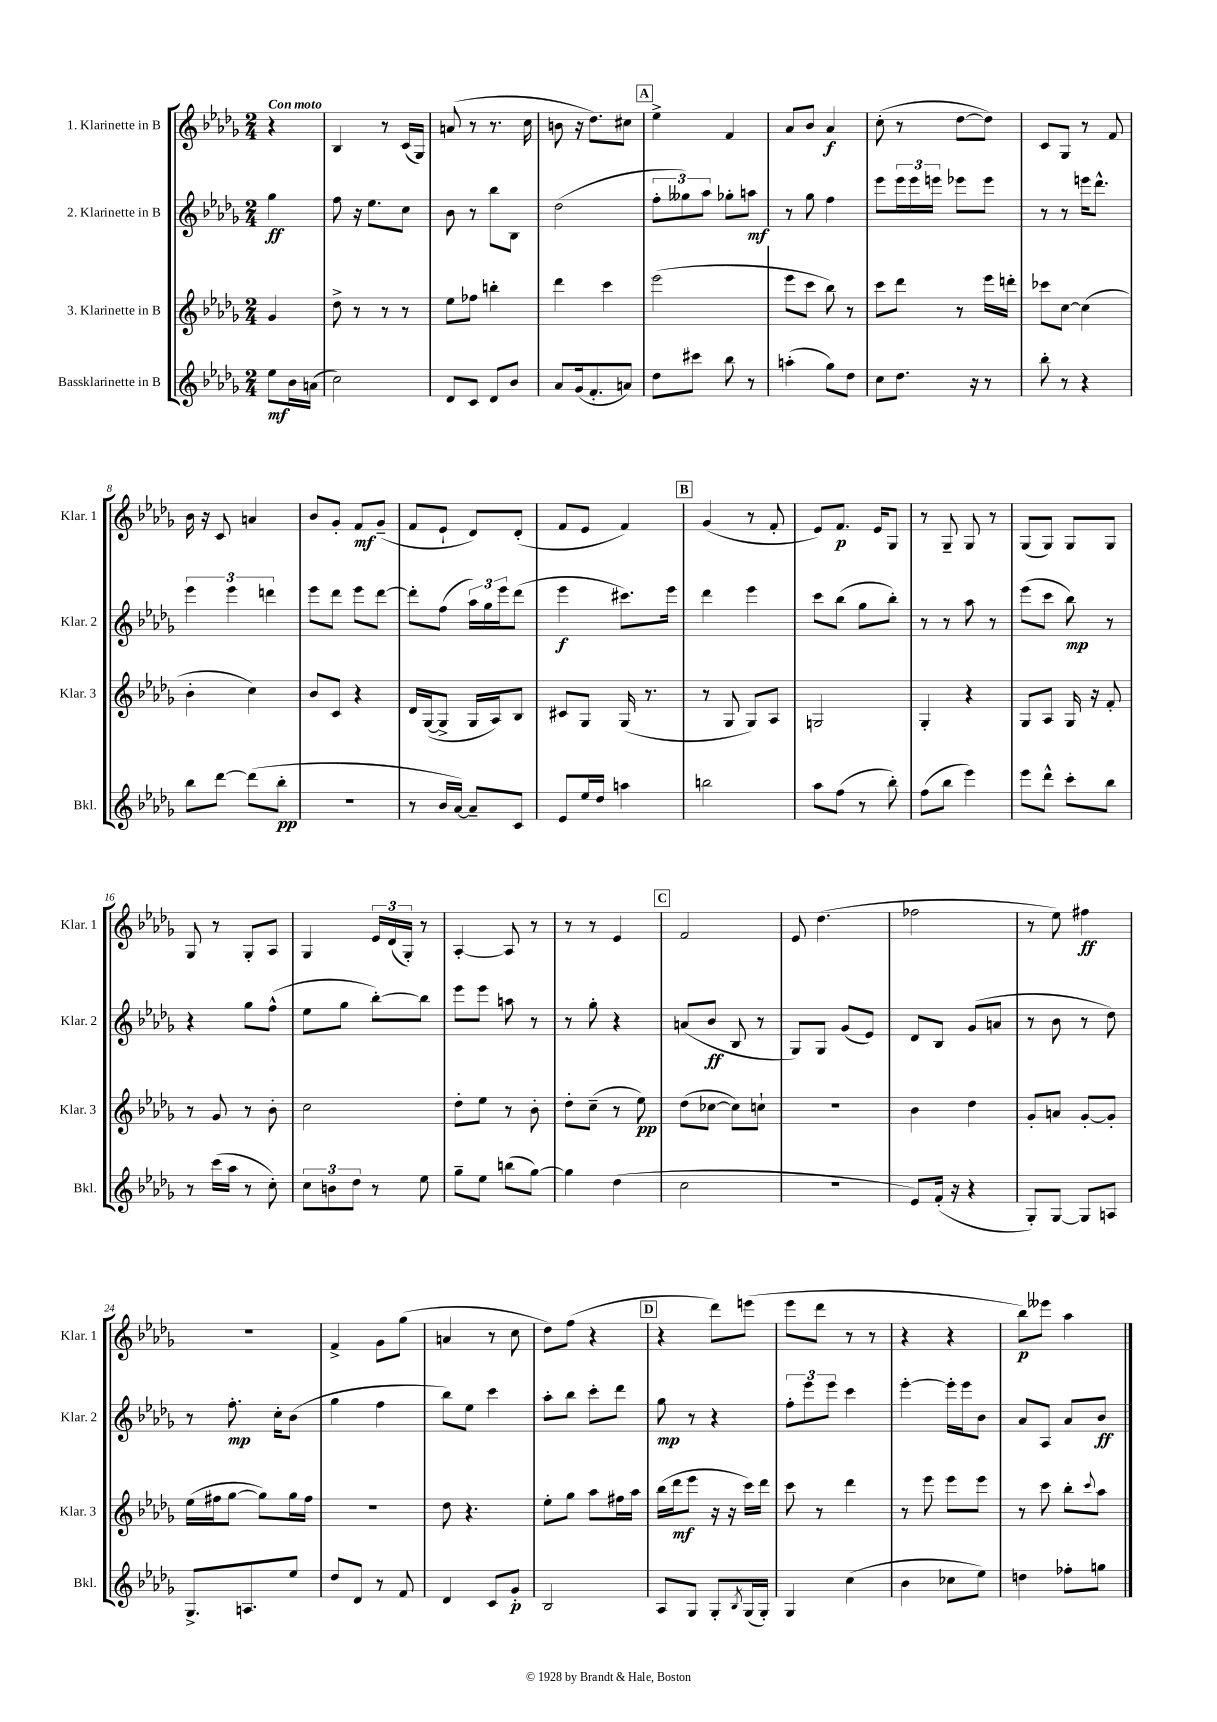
<<
\new StaffGroup <<
\new Staff = "s0" \with { instrumentName = "1. Klarinette in B" shortInstrumentName = "Klar. 1" } {
    \clef treble \key des \major \numericTimeSignature \time 2/4 \partial 4 \tempo "Con moto"
    r4 |
    bes4 r8 c'16( ges16) |
    a'8( r8 r8. c''16 |
    b'8 r16 des''8.) cis''8 |
    \mark \markup { \box "A" } ees''4-> f'4 |
    aes'8 bes'8 aes'4\f |
    c''8-.( r8 des''8~ des''8) |
    c'8 ges8 r8 f'8 |
    bes'16 r16 c'8 a'4 |
    bes'8 ges'8-. f'8\mf ges'8--( |
    f'8 ees'8-! des'8) des'8-.( |
    f'8 ees'8 f'4) |
    \mark \markup { \box "B" } ges'4( r8 f'8-. |
    ees'8) f'8.\p ees'16 ges8 |
    r8 ges8-- ges8 r8 |
    ges8( ges8) ges8 ges8 |
    ges8 r8 ges8-. aes8 |
    ges4 \tuplet 3/2 { ees'16 des'16( ges16-.) } r8 |
    aes4~-. aes8 r8 |
    r8 r8 ees'4 |
    \mark \markup { \box "C" } f'2 |
    ees'8 des''4.( |
    fes''2 |
    r8 ees''8) fis''4\ff |
    r2 |
    f'4-> ges'8 ges''8( |
    a'4 r8 c''8 |
    des''8) f''8( r4 |
    \mark \markup { \box "D" } r4 des'''8) e'''8( |
    ees'''8 des'''8 r8 r8 |
    r4 r4 |
    bes''8\p) eeses'''8 aes''4 \bar "|." |
}
\new Staff = "s1" \with { instrumentName = "2. Klarinette in B" shortInstrumentName = "Klar. 2" } {
    \clef treble \key des \major \numericTimeSignature \time 2/4 \partial 4
    ges''4\ff |
    f''8 r16 ees''8. c''8 |
    bes'8 r8 bes''8 bes8 |
    des''2( |
    \mark \markup { \box "A" } \tuplet 3/2 { f''8-. geses''8) aes''8 } ges''8-. a''8\mf |
    r8 ges''8 f''4 |
    ees'''8 \tuplet 3/2 { ees'''16 ees'''16 e'''16 } ees'''8 ees'''8 |
    r8 r8 e'''16 des'''8.-^ |
    \tuplet 3/2 { ees'''4 ees'''4 d'''4 } |
    ees'''8 des'''8 ees'''8 des'''8~ |
    des'''8-. f''8( \tuplet 3/2 { aes''16) ges''16 ees'''16 } des'''8( |
    ees'''4\f cis'''8.) ees'''16 |
    \mark \markup { \box "B" } des'''4 ees'''4 |
    c'''8 bes''8( ges''8 bes''8-.) |
    r8 r8 aes''8 r8 |
    ees'''8( c'''8 bes''8\mp) r8 |
    r4 ges''8 f''8-^( |
    ees''8 ges''8 bes''8~-.) bes''8 |
    ees'''8 ees'''8 a''8 r8 |
    r8 ges''8-. r4 |
    \mark \markup { \box "C" } a'8( bes'8\ff bes8 r8 |
    ges8) ges8 ges'8( ees'8) |
    des'8 bes8 ges'8( a'8 |
    r8 bes'8 r8 des''8) |
    r8 f''8.-.\mp c''16-. bes'8( |
    ges''4 f''4 |
    bes''8) ees''8 c'''4 |
    aes''8-. bes''8 c'''8-. des'''8 |
    \mark \markup { \box "D" } ges''8\mp r8 r4 |
    \tuplet 3/2 { f''8-. ees'''8 ees'''8 } c'''4 |
    ees'''4~-. ees'''16-. ees'''16 bes'8 |
    aes'8 aes8 aes'8 bes'8\ff \bar "|." |
}
\new Staff = "s2" \with { instrumentName = "3. Klarinette in B" shortInstrumentName = "Klar. 3" } {
    \clef treble \key des \major \numericTimeSignature \time 2/4 \partial 4
    ges'4 |
    des''8-> r8 r8 r8 |
    ees''8 fes''8 b''4-. |
    des'''4 c'''4 |
    \mark \markup { \box "A" } ees'''2( |
    ees'''8 c'''8 bes''8) r8 |
    c'''8 des'''8 r8 ees'''16 d'''16-. |
    ces'''8 c''8~ c''4( |
    bes'4-. c''4) |
    bes'8 c'8 r4 |
    des'16 ges16~( ges8-> ges16 aes16) bes8 |
    cis'8 ges8 ges16( r8. |
    \mark \markup { \box "B" } r8 ges8 ges8) aes8 |
    g2 |
    ges4-. r4 |
    ges8 aes8 ges16 r16 f'8-. |
    r8 ges'8 r8 bes'8-. |
    c''2 |
    des''8-. ees''8 r8 bes'8-. |
    des''8-. c''8--( r8 ees''8\pp) |
    \mark \markup { \box "C" } des''8( ces''8~ ces''8) c''8-! |
    R2 |
    bes'4 des''4 |
    ges'8-. a'8 ges'8~-. ges'8-. |
    ees''16( fis''16 ges''8~ ges''8) ges''16 fis''16 |
    R2 |
    des''8 r4. |
    ees''8-. ges''8 aes''8 fis''16 aes''16 |
    \mark \markup { \box "D" } bes''16( des'''16\mf ees'''8 r16 r16 c'''16) des'''16 |
    c'''8 r8 des'''4 |
    r8 ees'''8 ees'''8 ees'''8 |
    r8 c'''8 bes''8-. \appoggiatura { c'''8 } aes''8 \bar "|." |
}
\new Staff = "s3" \with { instrumentName = "Bassklarinette in B" shortInstrumentName = "Bkl." } {
    \clef treble \key des \major \numericTimeSignature \time 2/4 \partial 4
    ees''8\mf bes'16 a'16( |
    c''2) |
    des'8 c'8 des'8 bes'8 |
    aes'8 ges'16( f'8.-. a'8) |
    \mark \markup { \box "A" } des''8 cis'''8 bes''8 r8 |
    a''4-.( ges''8) des''8 |
    c''8 des''8. r16 r8 |
    bes''8-. r8 r4 |
    bes''8 des'''8~ des'''8( bes''8-.\pp |
    R2 |
    r8 bes'16 aes'16~) aes'8-- c'8 |
    ees'8 ees''16 des''16 a''4 |
    \mark \markup { \box "B" } b''2 |
    aes''8 f''8( r8 bes''8-.) |
    f''8( bes''8 ees'''4) |
    ees'''8 des'''8-^ c'''8-. bes''8 |
    r8 c'''16( aes''16 r8 c''8-.) |
    \tuplet 3/2 { c''8 b'8 des''8 } r8 ees''8 |
    ges''8-- ees''8 b''8( ges''8~) |
    ges''4 des''4( |
    \mark \markup { \box "C" } c''2 |
    R2 |
    ees'8) f'16-.( r16 r4 |
    ges8-.) ges8~ ges8 a8 |
    ges8.-> a8. ees''8 |
    des''8 des'8 r8 f'8 |
    des'4 c'8 ges'8-.\p |
    bes2 |
    \mark \markup { \box "D" } aes8 ges8 ges8-. \acciaccatura { bes8 } ges16( ges16-.) |
    ges4 c''4( |
    bes'4 ces''8 ees''8) |
    d''4 fes''8-. g''8 \bar "|." |
}
>>
>>
